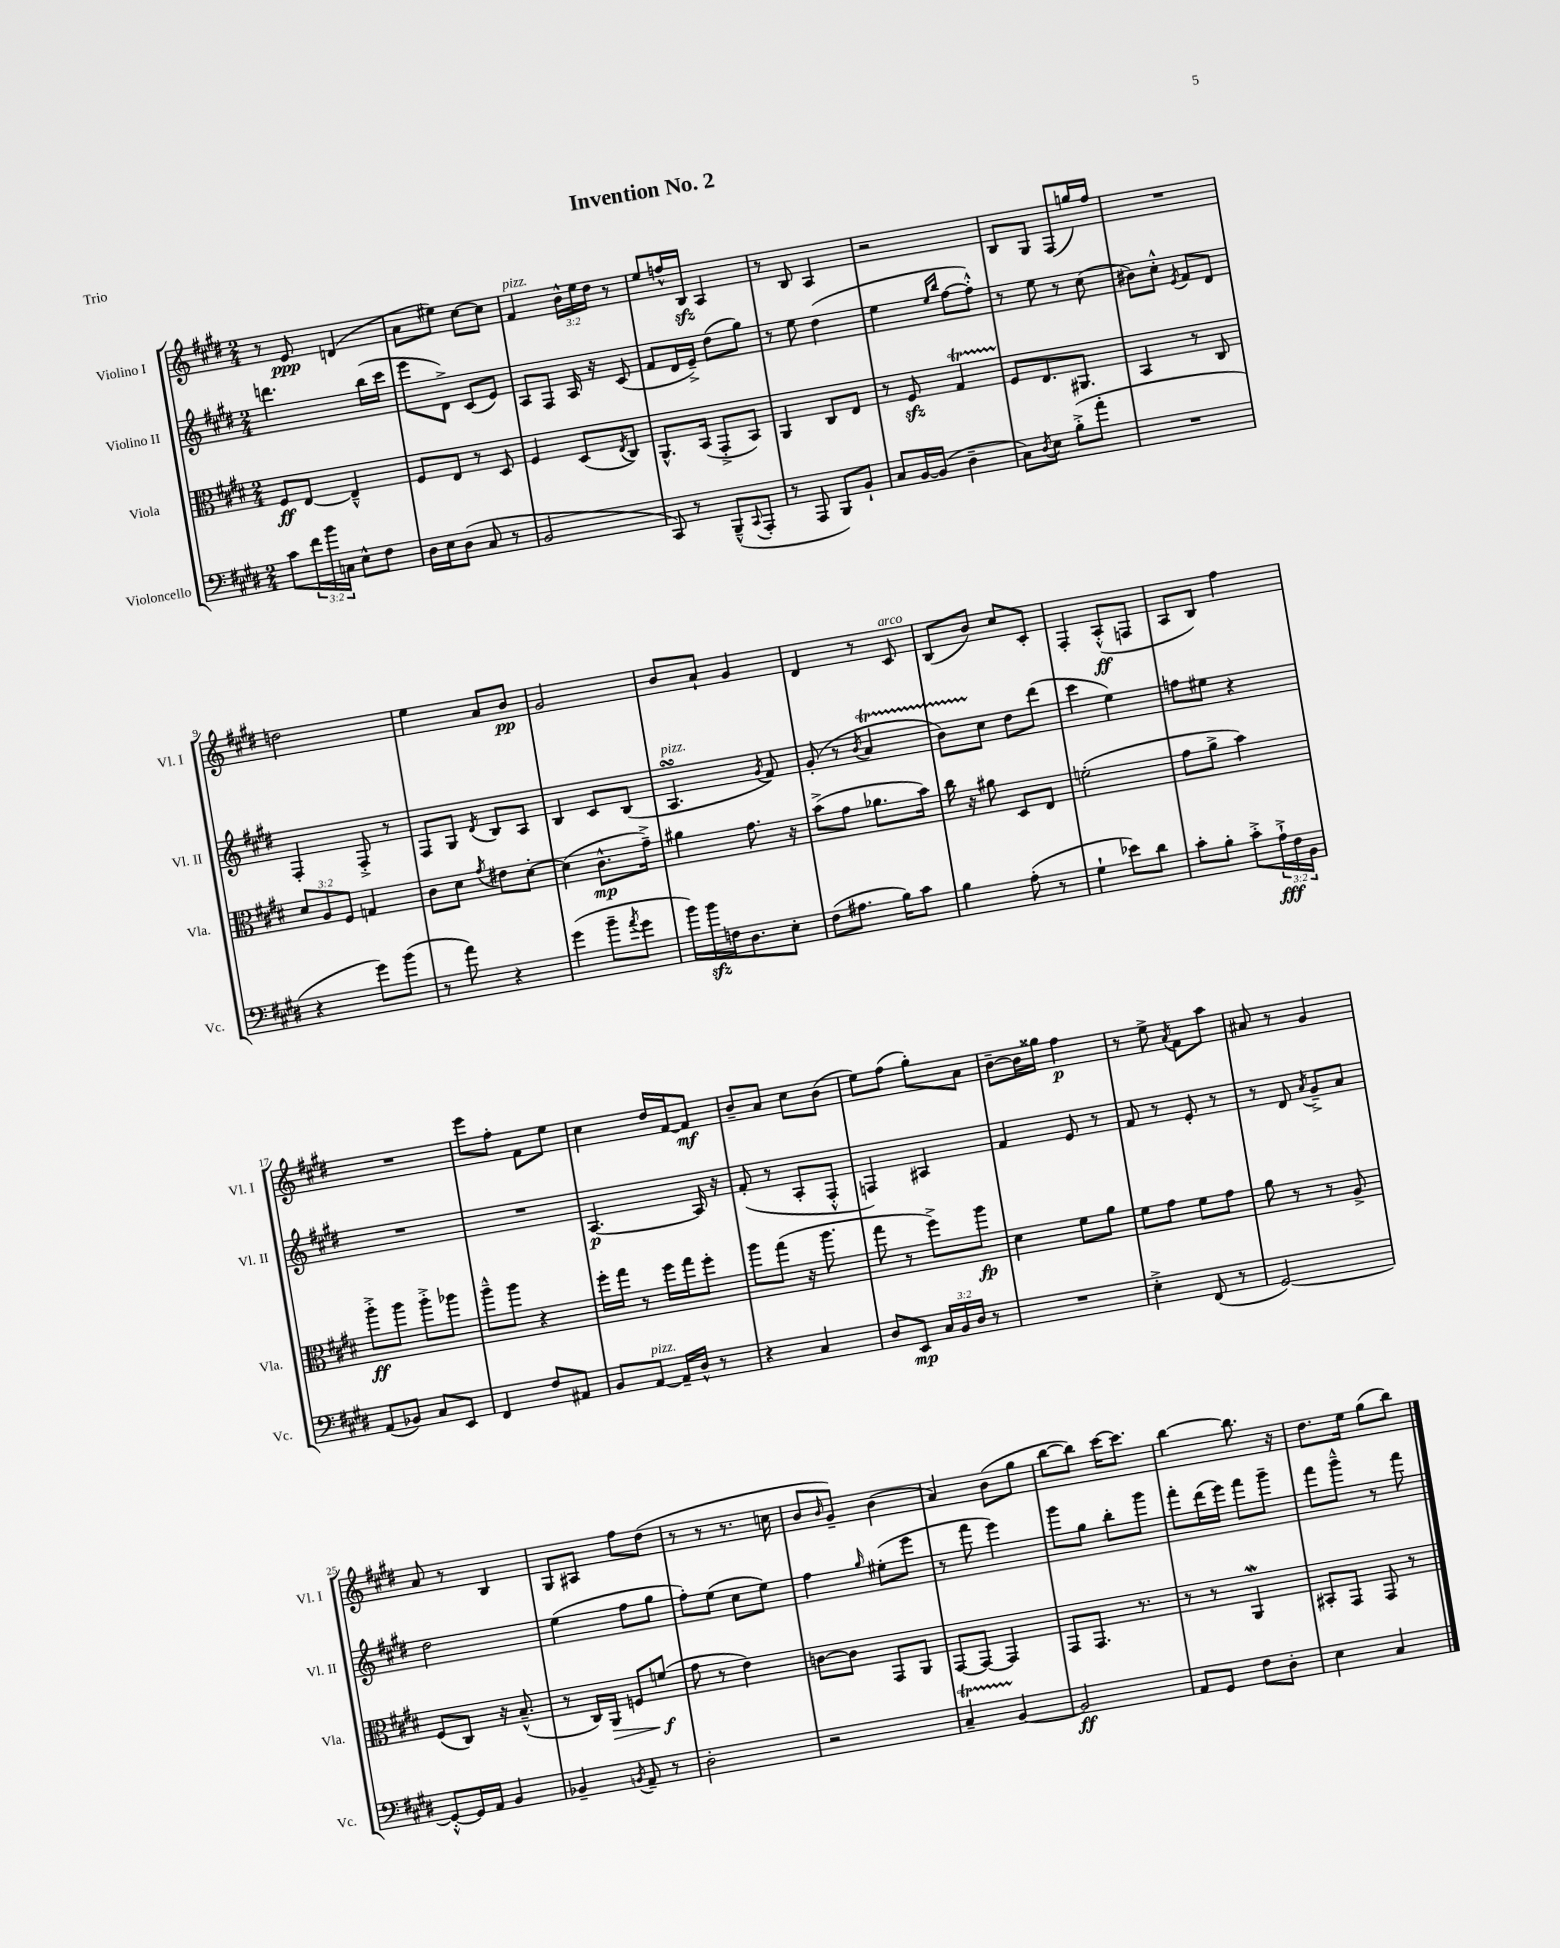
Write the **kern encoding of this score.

**kern	**kern	**kern	**kern
*staff4	*staff3	*staff2	*staff1
*clefF4	*clefC3	*clefG2	*clefG2
*k[f#c#g#d#]	*k[f#c#g#d#]	*k[f#c#g#d#]	*k[f#c#g#d#]
*M2/4	*M2/4	*M2/4	*M2/4
8c#	8F#	4.ddd	8r
24f#	[8E	.	8e
24b	.	.	.
24C	.	.	.
8E^^	4E~^^]	.	(4d
8F#	.	(16bb	.
.	.	16ccc#	.
=	=	=	=
16D#	8F#	8eee	8a
16E	.	.	.
(8D#	8E	8d#^)	8ee#)
8C#	8r	(8c#	[8cc#
8r	8D#	8e)	8cc#]
=	=	=	=
2BB	4F#	8A	4f#
.	.	8F#	.
.	(8D#	16A	24b^^
.	.	.	24ee
.	.	16r	.
.	.	.	24dd#
.	8qE	.	.
.	8C#)	(8c#	8r
=	=	=	=
8CC#)	8.AA^^	8f#	8ee
8r	.	16d#	16ff^^
.	(16BB	16e~^)	16B
(8BBB~^^	8GG#'^	(8dd#	4A
8qqCC#	.	.	.
8AAA'	8BB)	8gg#)	.
=	=	=	=
8r	4AA	8r	8r
8AAA	.	8ee	8B
8BBB)	8C#	(4dd#	4A
8BB`	8E	.	.
=	=	=	=
8C#	8r	4ee	2r
[16BB	8F#	.	.
(16BB]	.	.	.
.	.	16qqee	.
.	.	16qqbb	.
4D#~	4G#	[8ff#	.
.	.	8ff#'^^])	.
=	=	=	=
8C#)	8F#	8r	8B
8qD#	.	.	.
8E	8.E	8ee	8G#
(8B'^	.	8r	(8F#
.	8.AA#	.	.
8a'	.	(8cc#	16gg)
.	.	.	16ff#
=	=	=	=
2r	4BB	8b#)	2r
.	.	8cc#'^^	.
.	.	8qe	.
.	8r	8f#	.
.	8C#	8d#	.
=	=	=	=
4r	12d#	4F#'	2dd
.	12A	.	.
.	12F#	.	.
8g#)	4G	8F#'^	.
(8b	.	8r	.
=	=	=	=
8r	8c#	8F#	4ee
8a)	8d#	8G#	.
.	8qg#	8qd#	.
4r	8e#	8B	8a
.	[8d#'	8A	8b
=	=	=	=
(4g#	(4d#]	4B	2g#
8b~	8.c#^^	8c#	.
8qa	.	.	.
8g#	.	(8B	.
.	16g#~^)	.	.
=	=	=	=
16b)	4a#	4.A	8b
16b	.	.	.
16F	.	.	8a`
8.D#	.	.	.
.	8.g#	.	4g#
.	.	8qg#	.
8E'	.	8f#)	.
.	16r	.	.
=	=	=	=
(8F#	(8b^	(8g#'	4d#
8.A#	8g#	8r	.
.	.	8qb	.
.	8.a-	4a	8r
16B)	.	.	.
8c#	.	.	8c#
.	16b)	.	.
=	=	=	=
4B	16cc#	8b)	(8B
.	16r	.	.
.	8a#	8cc#	8b)
(8A'	8D#	8dd#	8cc#
8r	8E	(8ddd#	8c#'
=	=	=	=
4G#`	(2f'	4ccc#	4F#'
8e-)	.	4ee)	(8A'^^
8d#	.	.	8F
=	=	=	=
8c#'	8g#	8ff	8A
8B'	8a^	8ee#	8B)
8c#'^	4b)	4r	4ff#
24A`^	.	.	.
24F#	.	.	.
24BB	.	.	.
=	=	=	=
(8AA	8aa'^	2r	2r
8BB-)	8aa	.	.
8C#	8aa'^	.	.
8EE	8aa-	.	.
=	=	=	=
4FF#	8aa~^^	2r	8eee
.	8aa	.	8ff#'
8F#	4r	.	8f#
8AA#	.	.	8ee
=	=	=	=
8BB	16ff#'	[4.A	4cc#
.	16gg#	.	.
[8AA	8r	.	.
16AA~]	16ff#	.	16dd#
16D#^^	16gg#	.	[16f#
8r	8ff#'	16A]	8f#]
.	.	16r	.
=	=	=	=
4r	8aa	(8f#'	8b~
.	(8gg#	8r	8a
4C#	16r	8A'	8cc#
.	8.aa	.	.
.	.	8F#'^^	(8b
=	=	=	=
8D#	8gg#	4F)	8ee)
8EE	8r	.	(8ff#
24C#	8ff#^)	4A#	8gg#')
24BB	.	.	.
24D#	.	.	.
8r	8aa	.	8a
=	=	=	=
2r	4d#	4f#	[8b~
.	.	.	16b]
.	.	.	16gg##
.	8f#	8e	4ff#
.	8a	8r	.
=	=	=	=
4E'^	8f#	8f#	8r
.	8g#	8r	8ee^
.	.	.	8qa
(8FF#	8f#	8e'	8f#
8r	8g#	8r	8aa
=	=	=	=
[2GG#)	8a	8r	8a#
.	8r	8d#	8r
.	.	8qa	.
.	8r	8g#~^	4g#
.	8A^	8a	.
=	=	=	=
8GG#'^^_	(8F#	2dd#	8a
16GG#]	8C#)	.	8r
16AA	.	.	.
4BB	16r	.	4B
.	(8.B~^^	.	.
=	=	=	=
4BB-~	8r	(4ee	8G#
.	16C#)	.	8A#
.	16AA	.	.
8qBB	.	.	.
8AA~	8F	8ff#	8ff#
8r	(8f	8gg#	(8dd#
=	=	=	=
2D#'	8g#	8ff#')	8r
.	8r	(8ee	8r
.	4e)	8cc#	8.r
.	.	8ee)	.
.	.	.	16cc
=	=	=	=
2r	[8c	4ff#	8b
.	.	.	16qqb
.	8c]	.	8g#~)
.	.	16qqgg#	.
.	8GG#	(8ee#'	(4b
.	8AA	8eee	.
=	=	=	=
4C#~	[8GG#	8r	4a)
.	8GG#_	8fff#	.
[4BB	4GG#]	4eee)	(8b
.	.	.	8gg#
=	=	=	=
2BB]	8GG#	8ggg#	[8bb
.	8.GG#	8gg#	8bb])
.	.	8bb'	[16ccc#
.	8.r	.	8.ccc#]
.	.	8ggg#	.
=	=	=	=
8AA	8r	8fff#'	[4bb
8GG#	8r	(16ddd#	.
.	.	16eee)	.
8F#	4AA	8fff#	8.bb]
8D#'	.	8ggg#~	.
.	.	.	16r
=	=	=	=
4E	8BB#'	8fff#	8.dd#
.	8GG#	8ggg#~^^	.
.	.	.	16ee
4C#	8GG#	8r	(8gg#
.	8r	8fff#	8bb)
==	==	==	==
*-	*-	*-	*-
